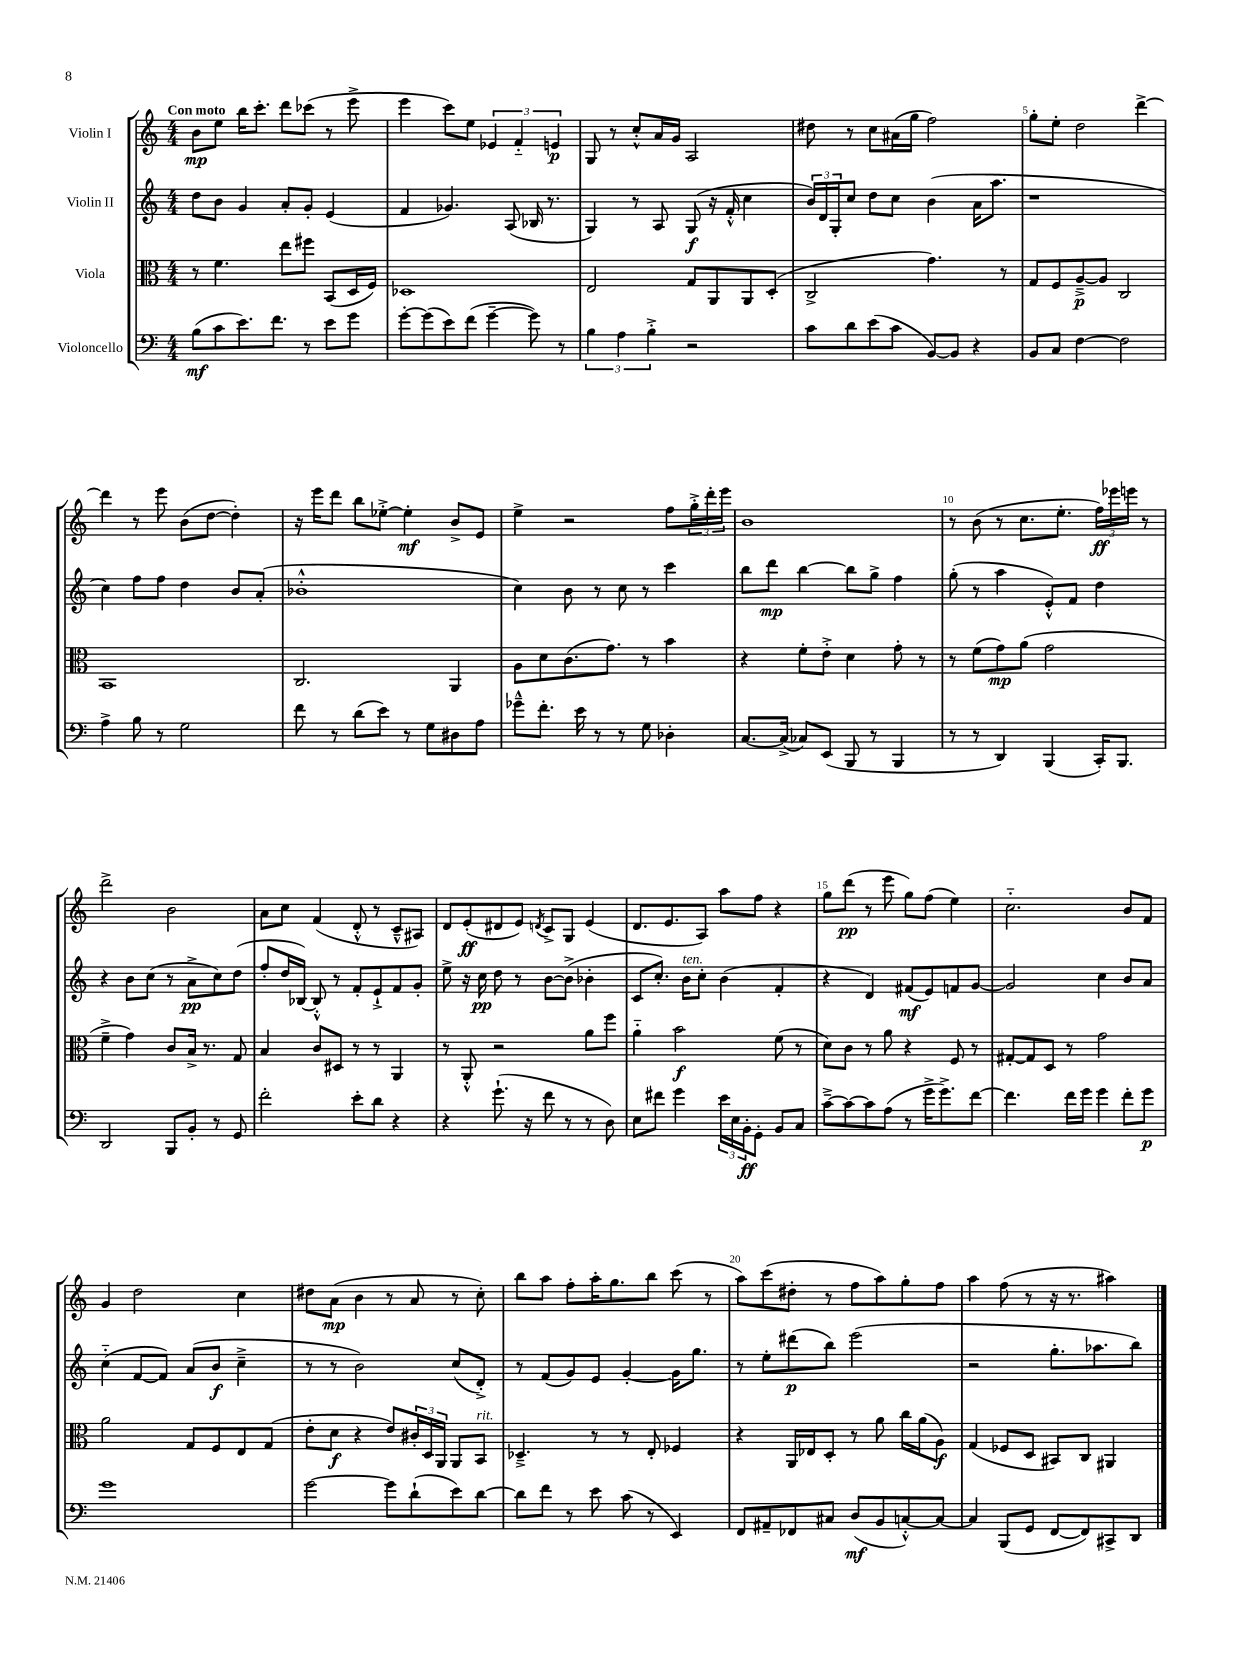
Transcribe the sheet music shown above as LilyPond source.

<<
\new StaffGroup <<
\new Staff = "s0" \with { instrumentName = "Violin I" } {
    \clef treble \key c \major \numericTimeSignature \time 4/4 \tempo "Con moto"
    b'8\mp e''8 b''16 c'''8.-. d'''8 ces'''8( r8 e'''8-> |
    e'''4 c'''8) e''8 \tuplet 3/2 { ees'4 f'4-_ e'4\p } |
    g8 r8 c''8-.-^ a'16 g'16 a2 |
    dis''8 r8 c''8 ais'16( g''16 f''2) |
    g''8-. e''8-. d''2 d'''4~-> |
    d'''4 r8 e'''8 b'8( d''8~ d''4-.) |
    r16 e'''16 d'''8 b''8 ees''8~-.-> ees''4-.\mf b'8-> e'8 |
    e''4-> r2 f''8 \tuplet 3/2 { g''16-.-> d'''16-. e'''16 } |
    b'1 |
    r8 b'8( r8 c''8. e''8.-. \tuplet 3/2 { f''16\ff) ees'''16 e'''16 } r8 |
    d'''2-> b'2 |
    a'8 c''8 f'4( d'8-.-^ r8 c'8---^ ais8) |
    d'8 e'8-.\ff( dis'8 e'8) \acciaccatura { d'8 } c'8-> g8 e'4( |
    d'8. e'8. a8) a''8 f''8 r4 |
    g''8 d'''8\pp( r8 e'''8 g''8) f''8( e''4) |
    c''2.-_ b'8 f'8 |
    g'4 d''2 c''4 |
    dis''8 a'8\mp( b'4 r8 a'8 r8 c''8-.) |
    b''8 a''8 f''8-. a''16-. g''8. b''8 c'''8( r8 |
    a''8) c'''8( dis''8-. r8 f''8 a''8) g''8-. f''8 |
    a''4 f''8( r8 r16 r8. ais''4) \bar "|." |
}
\new Staff = "s1" \with { instrumentName = "Violin II" } {
    \clef treble \key c \major \numericTimeSignature \time 4/4
    d''8 b'8 g'4 a'8-. g'8-. e'4( |
    f'4 ges'4.) a8( bes16 r8. |
    g4) r8 a8 g8\f( r16 f'16-.-^ c''4 |
    \tuplet 3/2 { b'16) d'16 g16-. } c''8 d''8 c''8 b'4( a'16 a''8. |
    r1 |
    c''4) f''8 f''8 d''4 b'8 a'8-.( |
    bes'1-.-^ |
    c''4) b'8 r8 c''8 r8 c'''4 |
    b''8 d'''8\mp b''4~ b''8 g''8-> f''4 |
    g''8-.( r8 a''4 e'8-.-^) f'8 d''4 |
    r4 b'8 c''8( r8 a'8->\pp c''8) d''8( |
    f''8-. d''16 bes16~) bes8-.-^ r8 f'8-. e'8-!-> f'8 g'8-. |
    e''8-> r16 c''16\pp d''8 r8 b'8~ b'8->( bes'4-. |
    c'8 c''8.-.) b'16^\markup { \italic "ten." } c''8-. b'4( f'4-. |
    r4 d'4) fis'8\mf( e'8) f'8 g'8~ |
    g'2 c''4 b'8 a'8 |
    c''4-_( f'8~ f'8) a'8( b'8\f c''4---> |
    r8 r8 b'2) c''8( d'8-.->) |
    r8 f'8( g'8) e'8 g'4~-. g'16 g''8. |
    r8 e''8-. dis'''8\p( b''8) e'''2( |
    r2 g''8.-. aes''8. b''8) \bar "|." |
}
\new Staff = "s2" \with { instrumentName = "Viola" } {
    \clef alto \key c \major \numericTimeSignature \time 4/4
    r8 f'4. e''8 fis''8 b,8( d16 f16) |
    des1 |
    e2 g8 a,8 a,8 d8-.( |
    c2-> g'4.) r8 |
    g8 f8 a8~--->\p a8 c2 |
    b,1 |
    c2. a,4 |
    a8 d'8 c'8.( g'8.) r8 b'4 |
    r4 f'8-. e'8-.-> d'4 g'8-. r8 |
    r8 f'8( g'8\mp) a'8( g'2 |
    f'4---> g'4) c'8 b16-> r8. g8 |
    b4 c'8 dis8 r8 r8 a,4 |
    r8 a,8-.-^ r2 a'8 f''8 |
    a'4-_ b'2\f f'8( r8 |
    d'8) c'8 r8 a'8 r4 f8 r8 |
    gis8~-. gis8 d8 r8 g'2 |
    a'2 g8 f8 e8 g8( |
    e'8-. d'8\f r4 e'8) \tuplet 3/2 { cis'16-. d16 a,16 } a,8 b,8^\markup { \italic "rit." } |
    des4.---> r8 r8 e8-. fes4 |
    r4 a,16 ees16 d8-. r8 a'8 c''16 a'16( a8\f) |
    g4( fes8 d8 bis,8) c8 ais,4 \bar "|." |
}
\new Staff = "s3" \with { instrumentName = "Violoncello" } {
    \clef bass \key c \major \numericTimeSignature \time 4/4
    b8\mf( c'8 e'8.) f'8. r8 e'8 g'8 |
    g'8~-. g'8( e'8) f'8( g'4~-- g'8) r8 |
    \tuplet 3/2 { b4 a4 b4-.-> } r2 |
    c'8 d'8 e'8( c'8 b,8~) b,8 r4 |
    b,8 c8 f4~ f2 |
    a4-> b8 r8 g2 |
    f'8 r8 d'8( e'8) r8 g8 dis8 a8 |
    ges'8---^ f'8.-. e'16 r8 r8 g8 des4-. |
    c8.~ c16->( ces8) e,8( b,,8 r8 b,,4 |
    r8 r8 d,4) b,,4( c,16-.) b,,8. |
    d,2 b,,8 b,8-. r8 g,8 |
    f'2-. e'8-. d'8 r4 |
    r4 g'8.-!( r16 f'8 r8 r8 d8) |
    e8 fis'8 g'4 \tuplet 3/2 { e'16 e16 b,16-.\ff } g,8-. b,8 c8 |
    c'8~---> c'8~ c'8 a8( r8 g'16-> g'8.->) f'8~ |
    f'4. f'16 g'16 g'4 f'8-. g'8\p |
    g'1 |
    g'2~ g'8 d'8-!( e'8) d'8~ |
    d'8 f'8 r8 e'8 c'8( r8 e,4) |
    f,8 ais,8-- fes,8 cis8 d8\mf( b,8 c8~-.-^) c8~ |
    c4 b,,8( g,8 f,8~ f,8) cis,8-> d,8 \bar "|." |
}
>>
>>
\layout { \context { \Score \override BarNumber.break-visibility = ##(#f #t #t) barNumberVisibility = #(every-nth-bar-number-visible 5) } }
